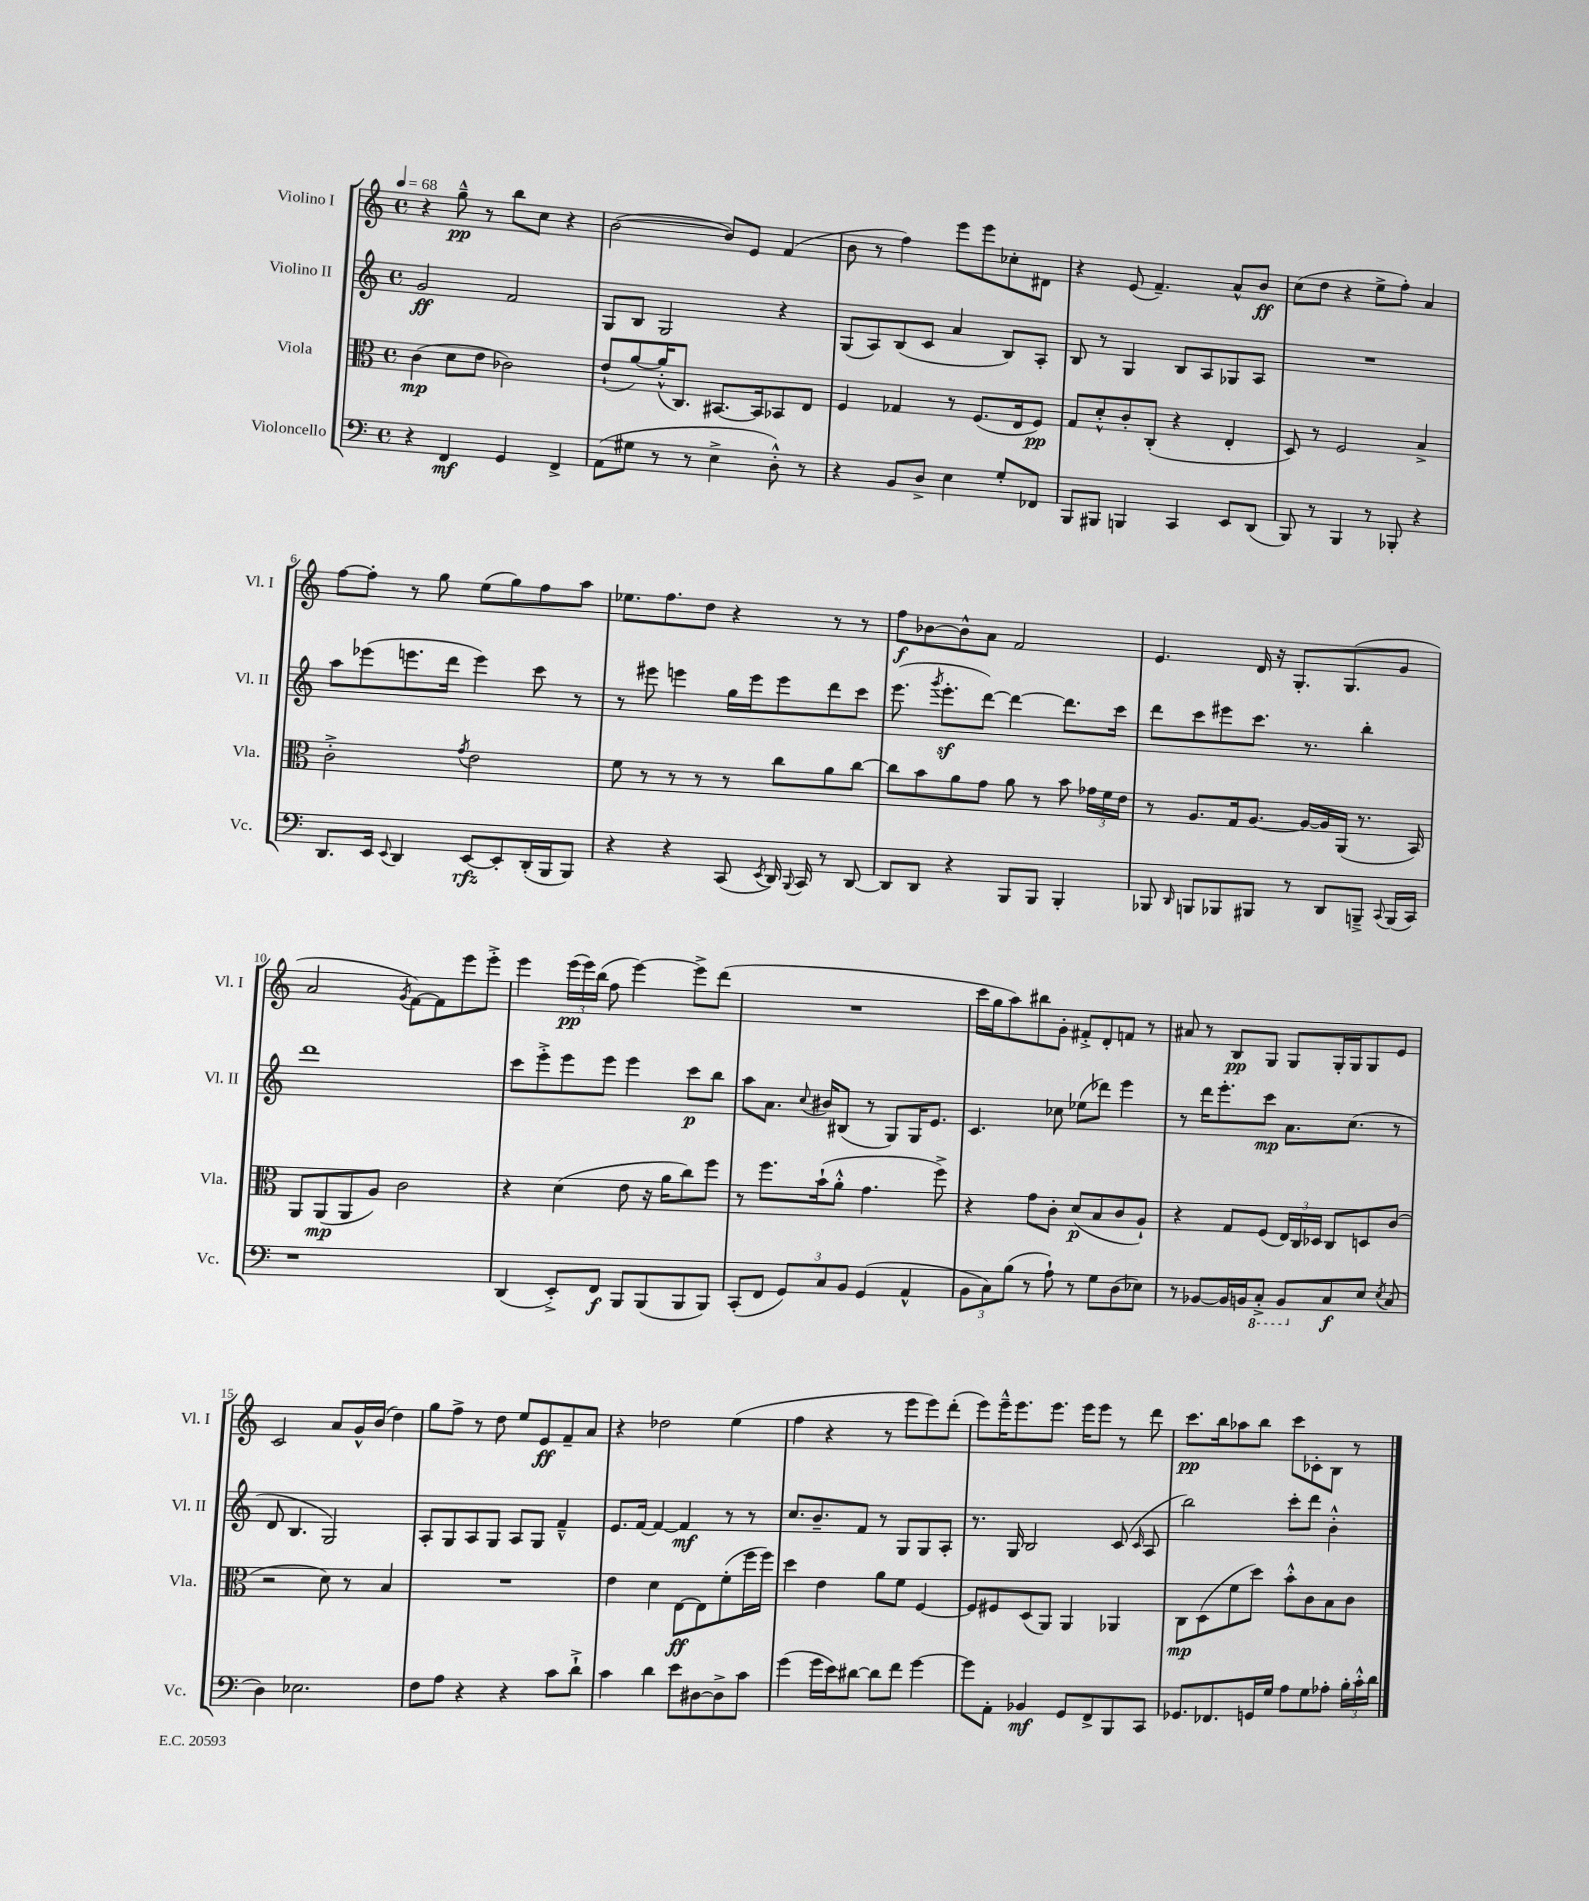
<<
\new StaffGroup <<
\new Staff = "s0" \with { instrumentName = "Violino I" shortInstrumentName = "Vl. I" } {
    \clef treble \key c \major \defaultTimeSignature \time 4/4 \tempo 4 = 68
    \autoBeamOff r4 g''8---^\pp r8 b''8[ c''8] r4 |
    b'2~( b'8[) e'8] f'4( |
    b'8 r8 f''4) e'''8[ e'''8 ces''8-. dis'8] |
    r4 e'8( f'4.--) a'8[-^ b'8]\ff |
    c''8[( d''8] r4 e''8[-> f''8]-.) a'4 |
    f''8[~ f''8]-. r8 g''8 e''8[( g''8) f''8 a''8] |
    ees''8.[ f''8. d''8] r4 r8 r8 |
    f''8[\f bes'8~ bes'8-^ a'8] f'2 |
    e'4. d'16 r16 g8.[-. g8.( g'8] |
    a'2 \acciaccatura { g'8 } f'8[~) f'8 e'''8 e'''8]-.-> |
    e'''4 \tuplet 3/2 { e'''16[\pp( e'''16) b''16]( } f''8 e'''4~) e'''8[-> d'''8]( |
    R1 |
    c'''16[ g''16 a''8) bis''8 g'8]-. fis'8[-.-> d'8-. f'8] r8 |
    ais'8 r8 b8[\pp g8] g8[ g16-. g16 g8 e'8] |
    c'2 a'8[ g'16-^ b'16]( d''4) |
    g''8[ f''8]-> r8 d''8 e''8[ e'8\ff f'8-- a'8] |
    r4 des''2 e''4( |
    f''4 r4 r8 e'''8[ e'''8) d'''8]-.( |
    e'''8[) e'''16---^ e'''8. e'''8.] e'''16[ e'''8] r8 d'''8 |
    c'''8.[\pp b''16 aes''8 b''8] c'''8[ ces'8-. b8] r8 \bar "|." |
}
\new Staff = "s1" \with { instrumentName = "Violino II" shortInstrumentName = "Vl. II" } {
    \clef treble \key c \major \defaultTimeSignature \time 4/4
    \autoBeamOff g'2\ff f'2 |
    g8[ b8] g2 r4 |
    g8[( a8) b8( c'8] a'4 b8[) a8]-. |
    b8 r8 g4 b8[ a8 ges8 a8] |
    R1 |
    a''8[ ees'''8( e'''8. d'''16] e'''4) c'''8 r8 |
    r8 eis'''8 e'''4 g''16[ e'''16 e'''8 d'''8 c'''8] |
    e'''8.( \acciaccatura { g'''8 } e'''8.[-.\sf d'''8]~) d'''4~ d'''8.[ c'''16] |
    d'''8[ c'''8 eis'''8 c'''8.] r8. b''4-. |
    d'''1 |
    c'''8[ e'''8-.-> e'''8 e'''8] e'''4 c'''8[\p b''8] |
    a''8[ a'8.] \appoggiatura { c''8 } bis'16[ bis8]( r8 g8[) g16 e'8.] |
    c'4. ces''8 ees''8[( des'''8]) e'''4 |
    r8 d'''16[ e'''8.-. c'''8]\mp a'8.[ c''8.]( r8 |
    d'8 b4. g2) |
    a8[-. g8 a8 g8] a8[ g8] f'4---^ |
    e'8.[ f'16]~ f'4~ f'4\mf r8 r8 |
    c''8.[ b'8.-- f'8] r8 g8[ g8 a8]-. |
    r8. g16 b2 c'8( \grace { c'16 } a8 |
    b''2) c'''8[-. d'''8] b'4-.-^ \bar "|." |
}
\new Staff = "s2" \with { instrumentName = "Viola" shortInstrumentName = "Vla." } {
    \clef alto \key c \major \defaultTimeSignature \time 4/4
    \autoBeamOff c'4\mp( d'8[ e'8] ces'2) |
    e'8[-!( a'8~) a'16-.-^( c8.]) bis,8.[~ bis,16 bes,8 e8] |
    f4 ges4 r8 f8.[( e16 f8]\pp) |
    g8[ d'8-.-^ c'8-. c8]-.( r4 e4-. |
    d8) r8 f2 b4-> |
    c'2-.-> \acciaccatura { g'8 } e'2 |
    f'8 r8 r8 r8 r8 c''8[ a'8 c''8]~ |
    c''8[ b'8 a'8 g'8] a'8 r8 b'8 \tuplet 3/2 { ges'16[ f'16 e'16] } |
    r8 a8.[ g16 a8.]~ a16[~ a16 a,16]( r8. b,16) |
    a,8[ a,8\mp( a,8 a8]) c'2 |
    r4 d'4( e'8 r16 a'16[ c''8) f''8] |
    r8 f''8.[ b'16-!( a'8]-.-^ g'4. f''8->) |
    r4 g'8[ c'8]-. d'8[\p( b8 c'8 a8]-!) |
    r4 g8[ f8]( \tuplet 3/2 { e16[) c16 des16] } c8[ d8 c'8]( |
    r2 d'8) r8 b4 |
    R1 |
    e'4 d'4 e8[~\ff e8 f'8-.( f''16 f''16]) |
    d''4 e'4 a'8[ f'8] f4~ |
    f8[ fis8 d8( a,8]) a,4 aes,4 |
    c8[\mp d8( f'8 d''8]) b'8[-.-^ c'8 b8 c'8] \bar "|." |
}
\new Staff = "s3" \with { instrumentName = "Violoncello" shortInstrumentName = "Vc." } {
    \clef bass \key c \major \defaultTimeSignature \time 4/4
    \autoBeamOff r4 f,4\mf g,4 f,4-> |
    a,8[( gis8] r8 r8 e4-> d8-.-^) r8 |
    r4 b,8[ d8]-> e4 g8[-. fes,8] |
    b,,8[ bis,,8] b,,4 c,4 e,8[ d,8]( |
    b,,8) r8 b,,4 r8 bes,,8-. r4 |
    d,8.[ e,16] \appoggiatura { e,8 } d,4 e,8[~\rfz e,8-. d,16-.( b,,16 b,,8]) |
    r4 r4 c,8( \acciaccatura { e,8 } d,16) \appoggiatura { b,,8 } c,16 r8 d,8~ |
    d,8[ d,8] r4 b,,8[ b,,8] b,,4-. |
    bes,,8 \grace { d,16 } b,,8[ bes,,8 bis,,8] r8 d,8[ b,,8]---> \appoggiatura { c,8 } b,,16[( c,16]) |
    r1 |
    d,4( e,8[-.->) f,8]\f b,,8[ b,,8( b,,8 b,,8]) |
    c,8[-.( f,8] \tuplet 3/2 { g,8[) c8 b,8] } g,4( a,4-^ |
    \tuplet 3/2 { b,8[ c8) b8]( } r8 a8-!) r8 g8[ d8( ees8]) |
    r8 bes,8[~ bes,16 b,16 \ottava #-1 c,8]-.-> b,,8[ \ottava #0 c8\f e8] \acciaccatura { e8 } c8( |
    d4) ees2. |
    f8[ a8] r4 r4 c'8[ d'8]-!-> |
    c'4 d'4 e'8[ dis8~ dis8-> c'8] |
    g'4( g'16[ e'16) dis'8]~ dis'8[ f'8] g'4~ |
    g'8[ a,8]-. bes,4\mf g,8[ f,8-> b,,8 c,8] |
    ges,8.[ fes,8. g,16 g16] a8[ g8 aes8]-. \tuplet 3/2 { b16[-. c'16-.-^ d'16] } \bar "|." |
}
>>
>>
